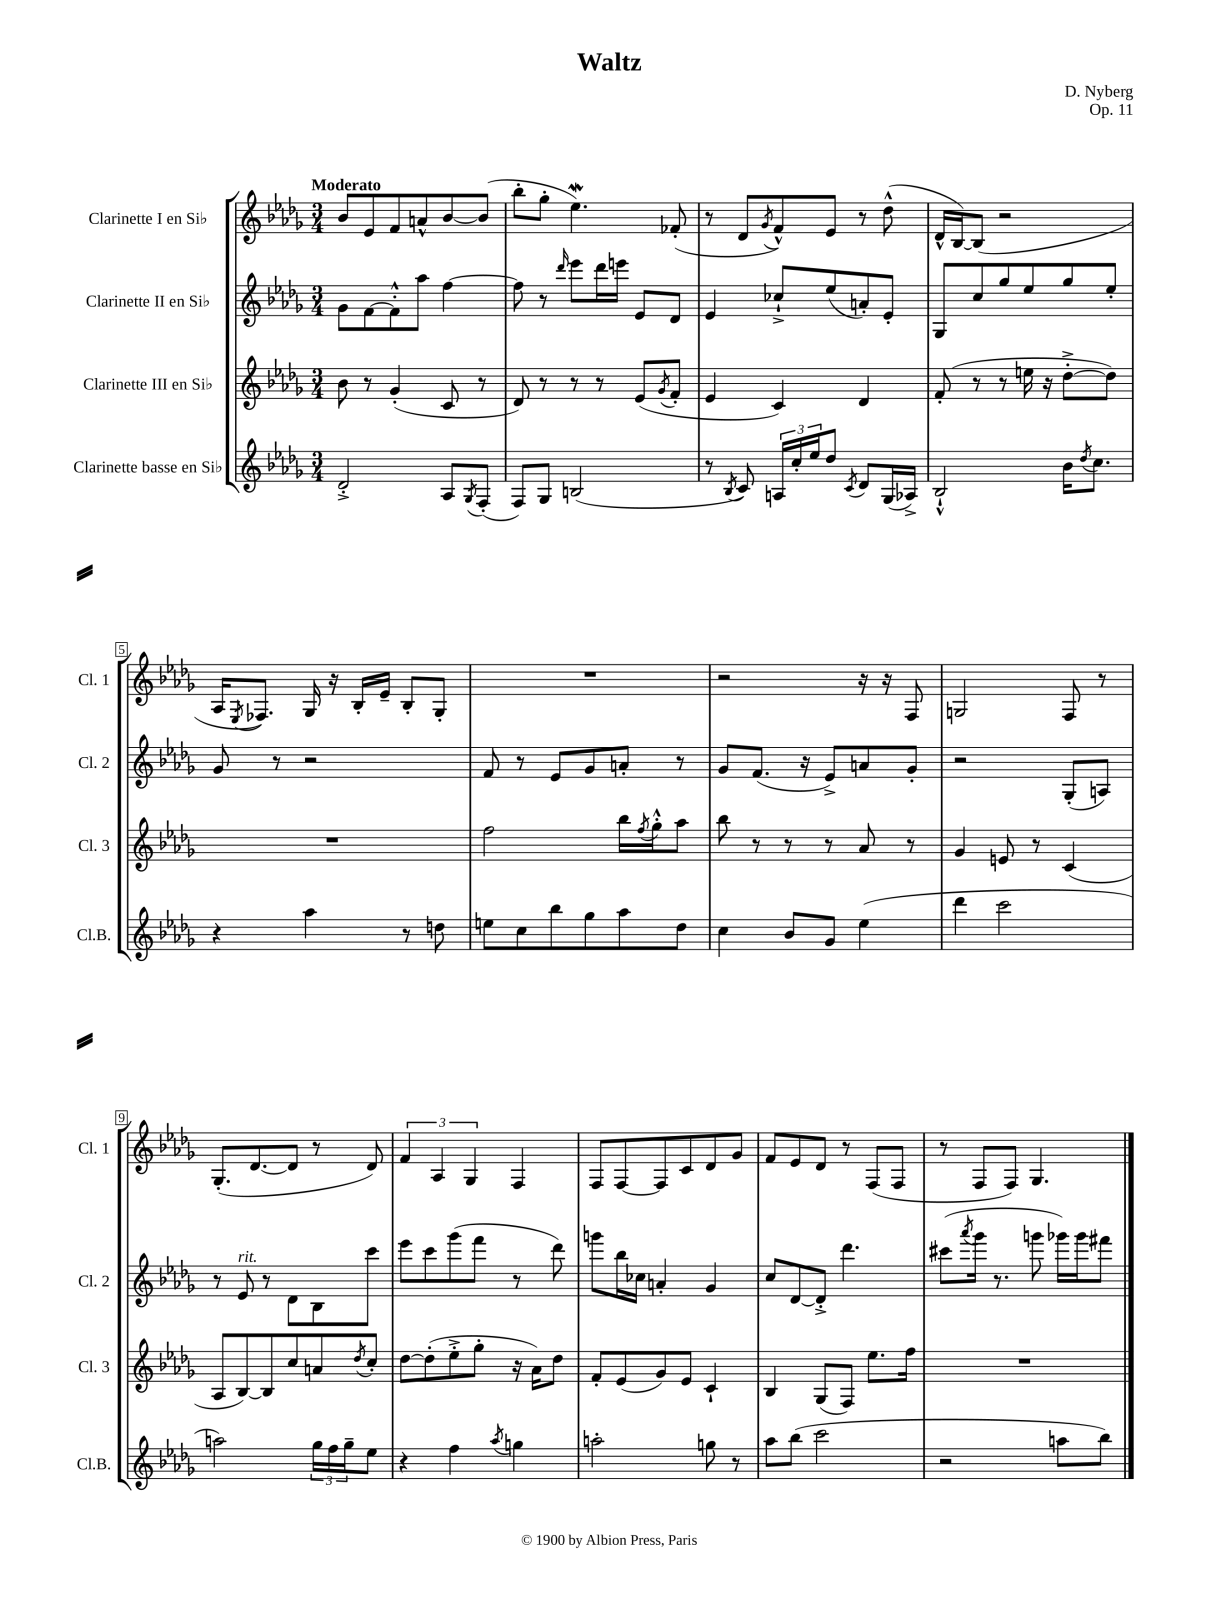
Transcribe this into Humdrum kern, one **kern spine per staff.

**kern	**kern	**kern	**kern
*part4	*part3	*part2	*part1
*staff4	*staff3	*staff2	*staff1
*I"Clarinette basse en Si♭	*I"Clarinette III en Si♭	*I"Clarinette II en Si♭	*I"Clarinette I en Si♭
*I'Cl.B.	*I'Cl. 3	*I'Cl. 2	*I'Cl. 1
*clefG2	*clefG2	*clefG2	*clefG2
*k[b-e-a-d-g-]	*k[b-e-a-d-g-]	*k[b-e-a-d-g-]	*k[b-e-a-d-g-]
*M3/4	*M3/4	*M3/4	*M3/4
=1	=1	=1	=1
!	!	!	!LO:TX:a:B:t=Moderato
2d-'^/	8b-\	8g-\L	8b-/L
.	8r	[8f\	8e-/
.	(4g-'/	8f'^^\]	8f/
.	.	8aa-\J	8an^^/
8A-/L	8c/	[4ff\	[8b-/
8qG-/	.	.	.
(8F'/J	8r	.	(8b-/J]
=2	=2	=2	=2
8F/L)	8d-/)	8ff\]	8bb-'\L
8G-/J	8r	8r	8gg-'\J
.	.	16qqddd-/	.
(2Bn/	8r	8eee-\L	4.ee-W\)
.	8r	16ddd-\L	.
.	.	16eeen\JJ	.
.	(8e-/L	8e-/L	.
.	8qg-/	.	.
.	8f'/J	8d-/J	(8f-X'/
=3	=3	=3	=3
8r	4e-/	4e-/	8r
8qB-/	.	.	.
8c/)	.	.	8d-/L
.	.	.	8qg-/
24An/LL	4c/)	8cc-X`^/L	8f^^/)
24cc'/	.	.	.
24ee-/J	.	.	.
8dd-/J	.	(8ee-/	8e-/J
8qc/	.	.	.
8d-/L	4d-/	8an'/)	8r
(16G-/L	.	8e-'/J	(8dd-^^\
16A-X^/JJ)	.	.	.
=4	=4	=4	=4
2B-`^^/	(8f'/	8G-/L	16d-^^/LL
.	.	.	[16B-/J)
.	8r	8cc/	(8B-/J]
.	8r	8gg-/	2r
.	16een\	8ee-/	.
.	16r	.	.
16b-\KL	[8dd-'^\L	8gg-/	.
8qdd-/	.	.	.
8.cc\J	.	.	.
.	8dd-\J])	8ee-'/J	.
!!LO:LB:g=z
=5	=5	=5	=5
4r	2.r	8g-/	16A-/KL
.	.	.	8qE-/
.	.	.	8.F-X/J)
.	.	8r	.
4aa-\	.	2r	16G-/
.	.	.	16r
.	.	.	16B-'/LL
.	.	.	16e-~/JJ
8r	.	.	8B-'/L
8ddn\	.	.	8G-'/J
=6	=6	=6	=6
8een\L	2ff\	8f/	2.r
8cc\	.	8r	.
8bb-\	.	8e-/L	.
8gg-\	.	8g-/	.
8aa-\	16bb-\LL	8an'/J	.
.	8qff/	.	.
.	16gg-'^^\J	.	.
8dd-\J	8aa-\J	8r	.
=7	=7	=7	=7
4cc\	8bb-\	8g-/L	2r
.	8r	(8.f/J	.
8b-/L	8r	.	.
.	.	16r	.
8g-/J	8r	8e-^/L)	.
(4ee-\	8a-/	8an/	16r
.	.	.	16r
.	8r	8g-'/J	8F/
=8	=8	=8	=8
4ddd-\	4g-/	2r	2Gn/
2ccc\	8en/	.	.
.	8r	.	.
.	(4c/	(8G-'/L	8F/
.	.	8An/J)	8r
!!LO:LB:g=z
=9	=9	=9	=9
2aan\)	8A-/L	8r	(8.G-'/L
!	!	!LO:TX:a:i:t=rit.	!
.	[8B-/)	8e-/	.
.	.	.	[8.d-/
.	8B-/]	8r	.
.	8cc/	8d-\L	8d-/J]
24gg-\LL	8an/	8B-\	8r
24ff\	.	.	.
24gg-~\J	.	.	.
.	8qdd-/	.	.
8ee-\J	8cc'/J	8ccc\J	8d-/)
=10	=10	=10	=10
4r	[8dd-\L	8eee-\L	6f/
.	(8dd-'\]	8ccc\	.
.	.	.	6A-/
4ff\	8ee-'^\	(8ggg-\	.
.	.	.	6G-/
.	8gg-'\J	8fff\J	.
8qaa-/	.	.	.
4ggn\	16r	8r	4F/
.	16a-\KL)	.	.
.	8dd-\J	8ddd-\)	.
=11	=11	=11	=11
2aan'\	8f'/L	8gggn\L	8F/L
.	(8e-/	16bb-\L	[8F/
.	.	16cc-X\JJ	.
.	8g-/)	4an'/	8F/]
.	8e-/J	.	8c/
8ggn\	4c`/	4g-/	8d-/
8r	.	.	8g-/J
=12	=12	=12	=12
8aa-\L	4B-/	8cc/L	8f/L
(8bb-\J	.	[8d-/	8e-/
2ccc\	(8G-/L	8d-'^/J]	8d-/J
.	8F/J)	4.ddd-\	8r
.	8.ee-\L	.	(8F/L
.	.	.	8F/J
.	16ff\Jk	.	.
=13	=13	=13	=13
2r	2.r	(8ccc#X\L	8r
.	.	8qaaa-/	.
.	.	16ggg-\Jk	8F/L
.	.	8.r	.
.	.	.	8F/J)
.	.	8gggn\	4.G-/
8aan\L	.	16ggg-X\LL)	.
.	.	16ggg-\J	.
8bb-\J)	.	8fff#X\J	.
==	==	==	==
*-	*-	*-	*-
